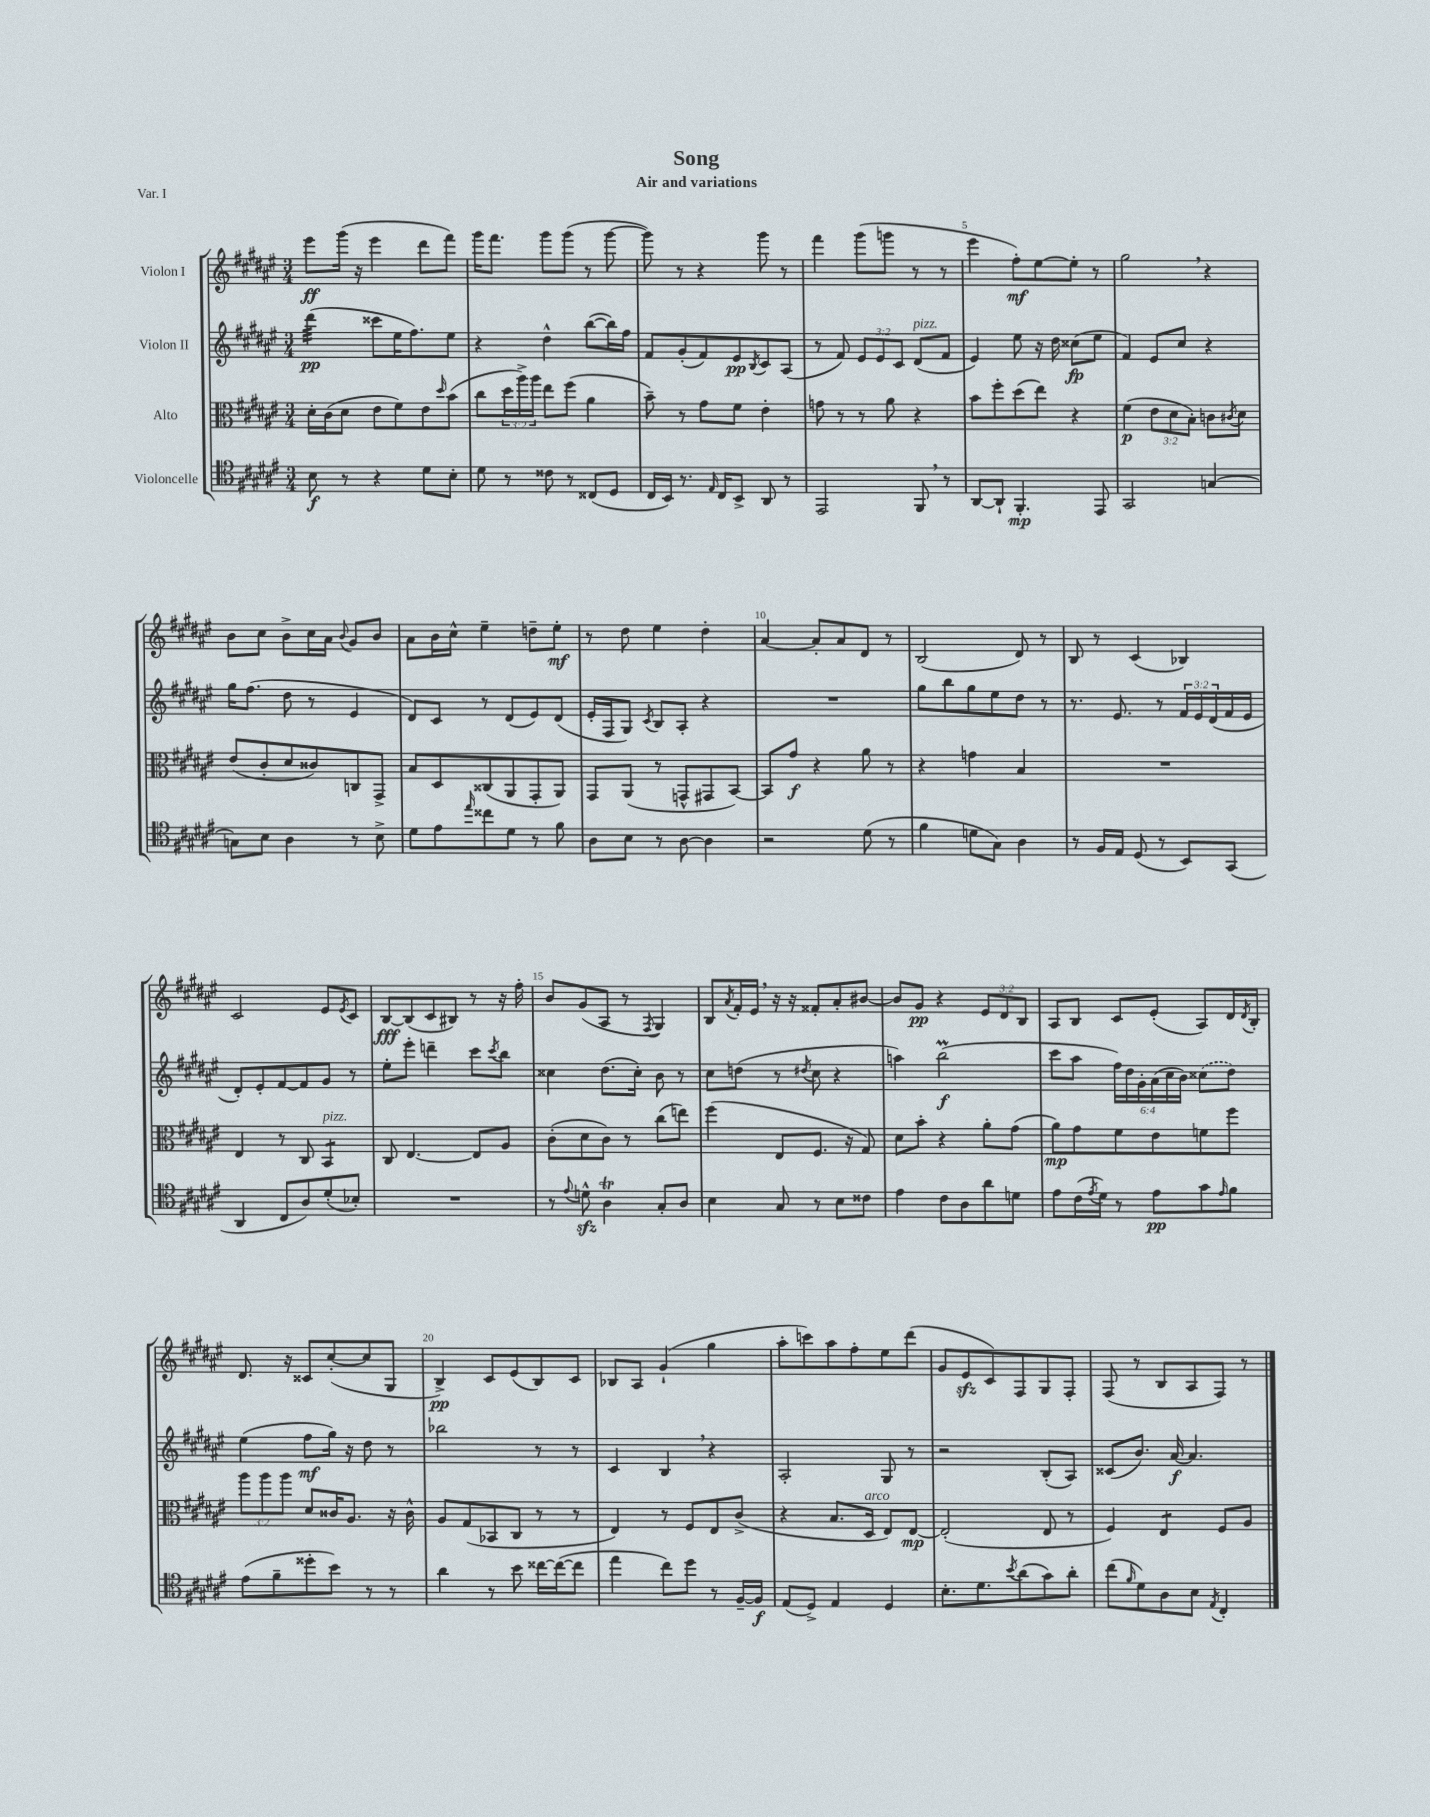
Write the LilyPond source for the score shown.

\header { title = "Song" subtitle = "Air and variations" piece = "Var. I" }
<<
\new StaffGroup <<
\new Staff = "s0" \with { instrumentName = "Violon I" } {
    \clef treble \key fis \major \numericTimeSignature \time 3/4 \override Staff.TupletNumber.text = #tuplet-number::calc-fraction-text
    eis'''8\ff gis'''16( r16 eis'''4 dis'''8 fis'''8) |
    gis'''16 fis'''8. gis'''8 gis'''8( r8 gis'''8~ |
    gis'''8) r8 r4 gis'''8 r8 |
    fis'''4 gis'''8( g'''8 r8 r8 |
    eis'''4 fis''8-.\mf) eis''8~ eis''8-. r8 |
    gis''2 \breathe r4 |
    b'8 cis''8 b'8-> cis''16 ais'16 \appoggiatura { b'8 } gis'8 b'8 |
    ais'8 b'16 cis''16-^ eis''4-- d''8-- eis''8-.\mf |
    r8 dis''8 eis''4 dis''4-. |
    ais'4~ ais'8-. ais'8 dis'8 r8 |
    b2( dis'8) r8 |
    b8 r8 cis'4( bes4) |
    cis'2 eis'8 \acciaccatura { eis'8 } cis'8 |
    b8~\fff b8( cis'8 bis8) r8 r16 fis''16-. |
    b'8 gis'8( ais8 r8 \acciaccatura { fis8 } gis4) |
    b8 \acciaccatura { ais'8 } fis'16-. eis'16 \breathe r16 r16 fisis'8-. ais'8-. bis'8~ |
    bis'8 gis'8\pp r4 \tuplet 3/2 { eis'8 dis'8 b8 } |
    ais8 b8 cis'8 eis'8-.( ais8) dis'16 \acciaccatura { dis'8 } b16-. |
    dis'8. r16 cisis'8 cis''8~-.( cis''8 gis8 |
    b4->\pp) cis'8 eis'8( b8) cis'8 |
    bes8 ais8 gis'4-!( gis''4 |
    ais''8-. c'''8) ais''8 fis''8-. eis''8 dis'''8( |
    gis'8 eis'8\sfz cis'8) fis8 gis8 fis8-. |
    fis8( r8 b8 ais8 fis8) r8 \bar "|." |
}
\new Staff = "s1" \with { instrumentName = "Violon II" } {
    \clef treble \key fis \major \numericTimeSignature \time 3/4 \override Staff.TupletNumber.text = #tuplet-number::calc-fraction-text
    dis'''4:32\pp( cisis'''8 eis''16 fis''8.) eis''8 |
    r4 dis''4-^ b''8~( b''16) fis''16 |
    fis'8 gis'8-.( fis'8) eis'8\pp \acciaccatura { b8 } cis'8 ais8( |
    r8 fis'8) \tuplet 3/2 { eis'8 eis'8 cis'8 } dis'8^\markup { \italic "pizz." }( fis'8 |
    eis'4) eis''8 r16 dis''16 cisis''8\fp( eis''8 |
    fis'4) eis'8 cis''8 r4 |
    gis''16 fis''8.( dis''8 r8 eis'4 |
    dis'8) cis'8 r8 dis'8( eis'8) dis'8( |
    eis'16-. fis16 gis8) \acciaccatura { cis'8 } b8 ais8-. r4 |
    R2. |
    gis''8 b''8 gis''8 eis''8 dis''8 r8 |
    r8. eis'8. r8 \tuplet 3/2 { fis'16 eis'16 dis'16( } fis'16 eis'16 |
    dis'8-.) eis'8-. fis'8~ fis'8 gis'8 r8 |
    eis''8-. eis'''8-. d'''4-- cis'''8 \acciaccatura { cis'''8 } b''8 |
    cisis''4 dis''8.( cisis''16-.) b'8 r8 |
    cis''8 d''8( r8 \acciaccatura { dis''8 } cis''8 r4 |
    a''4) b''2\prall\f( |
    cis'''8 ais''8 \tuplet 6/4 { fis''16) dis''16 gis'16-. ais'16( cis''16 b'16) } \once \slurDashed cisis''8( dis''8) |
    eis''4( fis''8\mf gis''16) r16 dis''8 r8 |
    bes''2 r8 r8 |
    cis'4 b4 \breathe r4 |
    ais2-. gis8 r8 |
    r2 b8-.( ais8) |
    cisis'8( b'8.) ais'16~\f ais'4. \bar "|." |
}
\new Staff = "s2" \with { instrumentName = "Alto" } {
    \clef alto \key fis \major \numericTimeSignature \time 3/4 \override Staff.TupletNumber.text = #tuplet-number::calc-fraction-text
    dis'16-. cis'16( dis'8 eis'8 fis'8) eis'8 \grace { dis''16 } b'8( |
    cis''8 \tuplet 3/2 { dis''16 ais''16->) ais''16 } eis''8 fis''8( ais'4 |
    b'8--) r8 gis'8 fis'8 eis'4-. |
    g'8 r8 r8 ais'8 r4 |
    b'8 fis''8-. dis''8( eis''8) r4 |
    fis'4\p( \tuplet 3/2 { eis'8 dis'8 b8-.) } c'8 \acciaccatura { cis'8 } dis'8 |
    eis'8( cis'8-. dis'8 cisis'8) c8 gis,8-> |
    b8 dis8 cisis8( ais,8 gis,8-. ais,8) |
    gis,8 ais,8( r8 g,8-^ gis,8 b,8~) |
    b,8 gis'8\f r4 ais'8 r8 |
    r4 g'4 b4 |
    R2. |
    eis4 r8 cis8 b,4:8^\markup { \italic "pizz." } |
    cis8 eis4.~ eis8 ais8 |
    cis'8-.( dis'8 cis'8) r8 cis''8( e''8) |
    fis''4( eis8 fis8. r16 gis8) |
    dis'8 b'8-. r4 ais'8-. gis'8( |
    ais'8\mp) gis'8 fis'8 eis'8 f'8 fis''8 |
    \tuplet 3/2 { ais''8 ais''8 ais''8 } dis'8 cisis'16 ais8. r16 cisis'16-^ |
    ais8 gis8( bes,8 cis8 r8 r8 |
    eis4) r8 fis8 eis8 cis'8->( |
    r4 b8. dis16^\markup { \italic "arco" } eis8) eis8~\mp |
    eis2-.( eis8 r8 |
    fis4) eis4:8 fis8 ais8 \bar "|." |
}
\new Staff = "s3" \with { instrumentName = "Violoncelle" } {
    \clef tenor \key fis \major \numericTimeSignature \time 3/4
    b8\f r8 r4 dis'8 b8-. |
    dis'8 r8 cisis'8 r8 cisis8( dis8 |
    cis16 b,16) r8. \grace { eis16 } cis16 b,8-> ais,8 r8 |
    eis,2 fis,8 \breathe r8 |
    ais,8~ ais,8-! fis,4.-.\mp eis,8 |
    gis,2 g4~ |
    g8 b8 ais4 r8 b8-> |
    dis'8 eis'8 \grace { eis''16 } cisis''8 dis'8 r8 fis'8 |
    ais8 b8 r8 ais8~ ais4 |
    r2 dis'8( r8 |
    fis'4 d'8 gis8) ais4 |
    r8 fis16 eis16 dis8( r8 b,8) gis,8( |
    ais,4 cis8 ais8) dis'8-.( bes8-.) |
    R2. |
    r8 \appoggiatura { eis'8 } d'8-^\sfz ais4\trill gis8-. ais8 |
    b4 gis8 r8 b8 cisis'8 |
    eis'4 cis'8 ais8 ais'8 d'8 |
    eis'8 cis'16( \acciaccatura { eis'8 } dis'16) r8 eis'8\pp gis'8 \grace { eis'16 } fis'8 |
    eis'8( fis'8-- disis''8-. b'8) r8 r8 |
    ais'4 r8 b'8 cisis''16~ cisis''16~( cisis''8 |
    eis''4 cis''8) dis''8 r8 fis16~-- fis16\f |
    eis8( dis8->) eis4 dis4 |
    b8.-. dis'8. \acciaccatura { b'8 } ais'8( gis'8) ais'8-. |
    cis''8( \grace { fis'16 } dis'8) ais8 b8 \acciaccatura { eis8 } cis4-. \bar "|." |
}
>>
>>
\layout { \context { \Score \override BarNumber.break-visibility = ##(#f #t #t) barNumberVisibility = #(every-nth-bar-number-visible 5) } }
